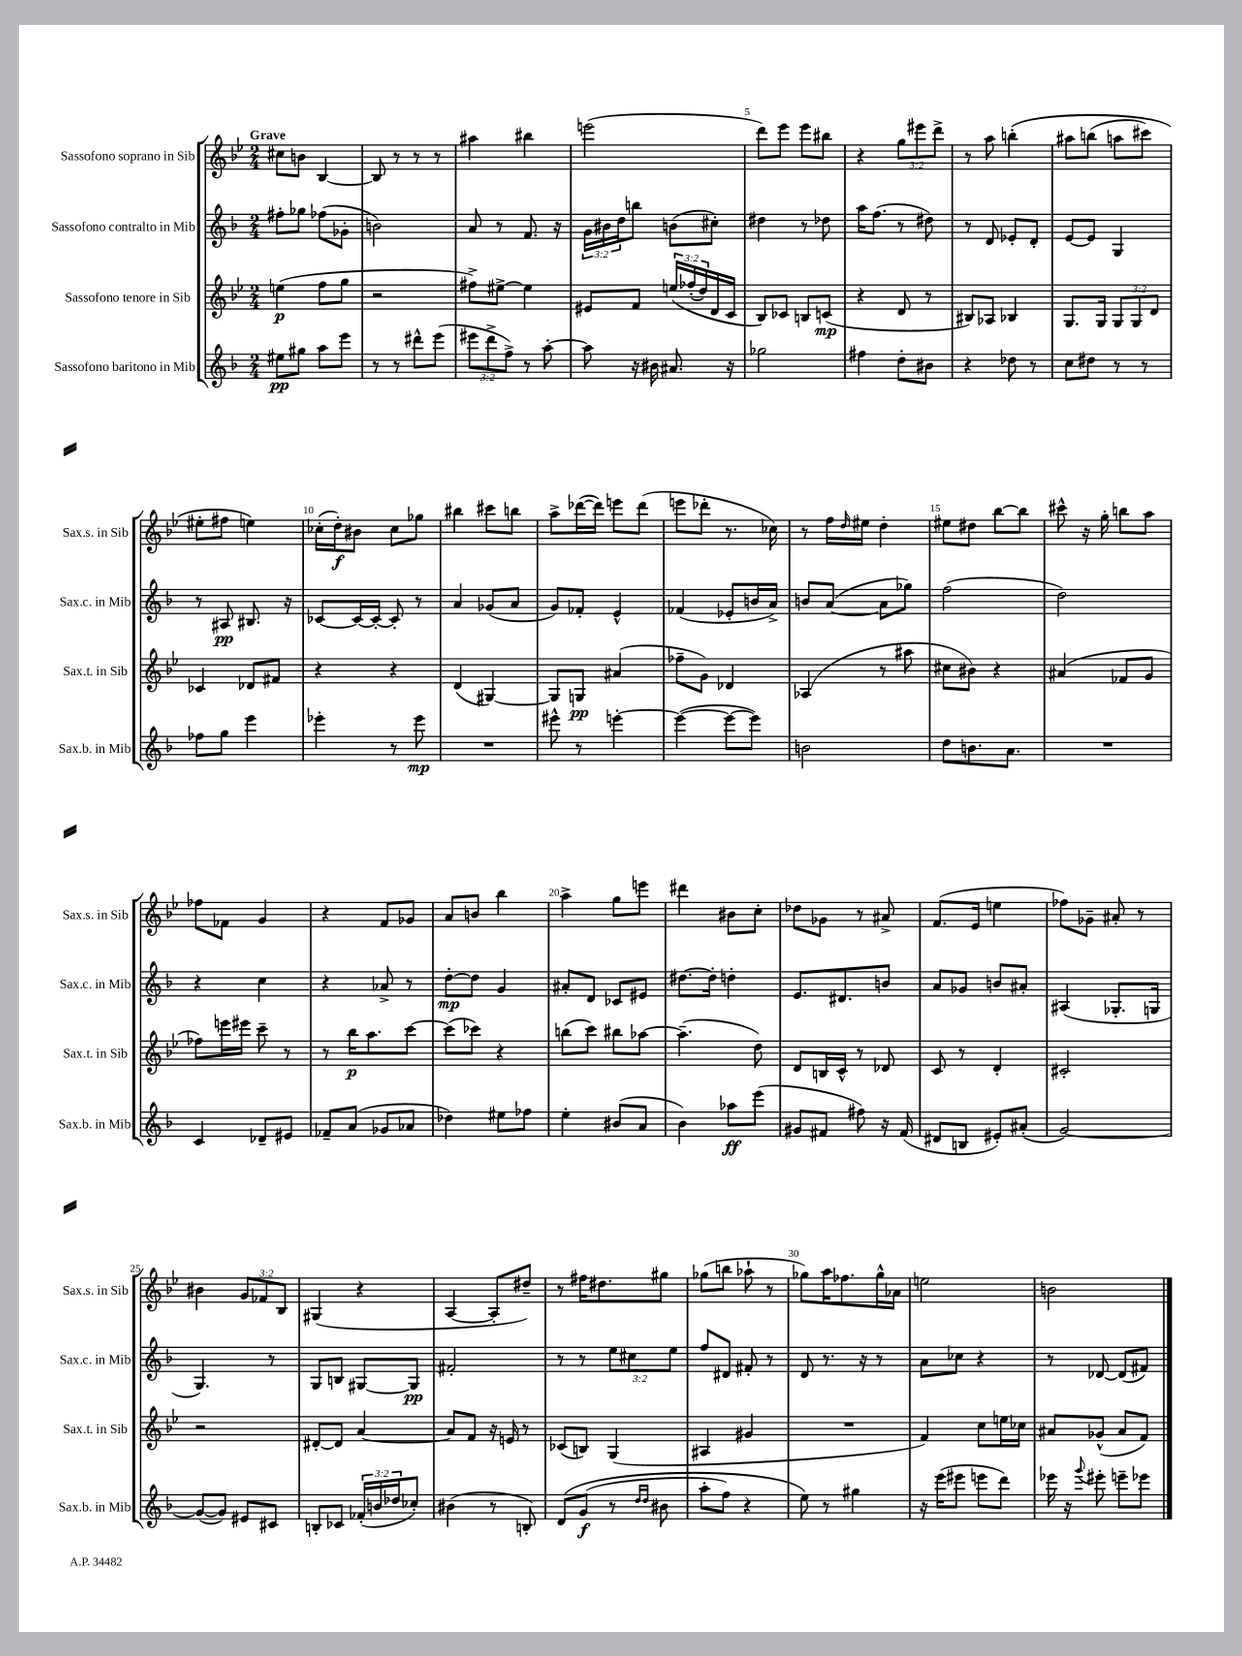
<<
\new StaffGroup <<
\new Staff = "s0" \with { instrumentName = "Sassofono soprano in Sib" shortInstrumentName = "Sax.s. in Sib" } {
    \clef treble \key bes \major \numericTimeSignature \time 2/4 \override Staff.TupletNumber.text = #tuplet-number::calc-fraction-text \tempo "Grave"
    cis''8 b'8 bes4~ |
    bes8 r8 r8 r8 |
    ais''4 bis''4 |
    e'''2( |
    d'''8) ees'''8 ees'''8 bis''8 |
    r4 \tuplet 3/2 { g''8 eis'''8 d'''8-> } |
    r8 a''8 b''4-.\( |
    ais''8 b''8( a''8 cis'''8) |
    eis''8-. fis''8 e''4\) |
    ces''16-.( d''16-.\f) bis'8 ces''8 ges''8 |
    bis''4 cis'''8 b''8 |
    a''8-> des'''16~( des'''16) e'''8 des'''8( |
    e'''8 des'''8-. r8. ces''16) |
    r8 f''16 \grace { d''16 } eis''16 d''4-. |
    eis''8 dis''8 bes''8~ bes''8 |
    cis'''8-^ r16 g''16-. b''8 a''8 |
    fes''8 fes'8 g'4 |
    r4 f'8 ges'8 |
    a'8 b'8 bes''4 |
    a''4-> g''8 e'''8 |
    dis'''4 bis'8 c''8-. |
    des''8 ges'8 r8 ais'8-> |
    f'8.( ees'16 e''4 |
    fes''8) ges'8-- ais'8-. r8 |
    bis'4 \tuplet 3/2 { g'8 fes'8 bes8 } |
    gis4( r4 |
    a4~ a8-. dis''8--) |
    r8 fis''16 dis''8. gis''8 |
    ges''8( b''8 aes''8-! r8 |
    ges''8) a''16 fes''8. ges''16-^ aes'16 |
    e''2 |
    b'2 \bar "|." |
}
\new Staff = "s1" \with { instrumentName = "Sassofono contralto in Mib" shortInstrumentName = "Sax.c. in Mib" } {
    \clef treble \key f \major \numericTimeSignature \time 2/4 \override Staff.TupletNumber.text = #tuplet-number::calc-fraction-text
    fis''8-. ges''8 fes''8( ges'8-. |
    b'2) |
    a'8 r8 f'8. r16 |
    \tuplet 3/2 { g'16 bis'16 d''16 } b''8 b'8( cis''8-.) |
    dis''4 r8 des''8 |
    a''16 f''8.( r8 dis''8) |
    r8 d'8 ees'8-. d'8-. |
    e'8~ e'8 g4 |
    r8 ais8\pp bis8. r16 |
    ces'8~ ces'16~ ces'16~-. ces'8-. r8 |
    a'4 ges'8( a'8 |
    g'8) fes'8-. e'4-^ |
    fes'4( ees'8-. b'16 a'16->) |
    b'8 a'8~( a'8 ges''8) |
    f''2( |
    d''2) |
    r4 c''4 |
    r4 aes'8-> r8 |
    d''8~-.\mp d''8 g'4 |
    ais'8-. d'8 ces'8 eis'8 |
    dis''8.~ dis''16-. d''4-. |
    e'8. dis'8. b'8 |
    a'8 ges'8 b'8 ais'8-. |
    ais4( ges8.-. g16 |
    g4.) r8 |
    g8 b8 gis8~ gis8\pp |
    fis'2-. |
    r8 r8 \tuplet 3/2 { e''8 cis''8 e''8 } |
    f''8 dis'8 fis'8-. r8 |
    d'8 r8. r16 r8 |
    a'8 ces''8 r4 |
    r8 des'8~ des'8( fis'8) \bar "|." |
}
\new Staff = "s2" \with { instrumentName = "Sassofono tenore in Sib" shortInstrumentName = "Sax.t. in Sib" } {
    \clef treble \key bes \major \numericTimeSignature \time 2/4 \override Staff.TupletNumber.text = #tuplet-number::calc-fraction-text
    e''4\p( f''8 g''8 |
    r2 |
    fis''8->) eis''8~-> eis''4 |
    eis'8 f'8 \tuplet 3/2 { e''16\( fes''16-.( d''16) } d'16 c'16 |
    bes8\) ces'8 b8 c'8\mp( |
    r4 d'8 r8 |
    bis8) aes8 bes4 |
    g8. g16 \tuplet 3/2 { g8 g8 d'8 } |
    ces'4 des'8 fis'8 |
    r4 r4 |
    d'4( gis4~) |
    gis8 g8\pp ais'4( |
    fes''8-- g'8) des'4 |
    aes4( r8 ais''8 |
    cis''8 bis'8) r4 |
    ais'4( fes'8 g'8 |
    fes''8) e'''16 eis'''16 c'''8-- r8 |
    r8 bes''16\p a''8. c'''8~ |
    c'''8( ces'''8) r4 |
    b''8( c'''8) bis''8 aes''8~ |
    aes''4.--( d''8) |
    d'8 b16 c'16-^ r8 des'8 |
    c'8 r8 d'4-. |
    cis'2-. |
    r2 |
    dis'8~-. dis'8 a'4~ |
    a'8 f'8 r16 e'16 r8 |
    ces'8( b8) g4( |
    ais4 gis'4 |
    R2 |
    f'4) c''8 e''16 ces''16 |
    ais'8 ges'8-^( ais'8 f'8) \bar "|." |
}
\new Staff = "s3" \with { instrumentName = "Sassofono baritono in Mib" shortInstrumentName = "Sax.b. in Mib" } {
    \clef treble \key f \major \numericTimeSignature \time 2/4 \override Staff.TupletNumber.text = #tuplet-number::calc-fraction-text
    eis''8\pp gis''8 a''8 e'''8 |
    r8 r8 dis'''8-^ e'''8( |
    \tuplet 3/2 { eis'''8 d'''8-> f''8->) } r8 a''8~-. |
    a''8 r16 bis'16 ais'8. r16 |
    ges''2 |
    fis''4 d''8-. bis'8 |
    r4 des''8 r8 |
    c''8 dis''8 r8 r8 |
    fes''8 g''8 e'''4 |
    ees'''4-. r8 ees'''8\mp |
    R2 |
    eis'''8-^ r8 e'''4~-. |
    e'''4~( e'''8~ e'''8) |
    b'2 |
    d''8 b'8. a'8. |
    R2 |
    c'4 des'8-- eis'8 |
    fes'8-- a'8( ges'8 aes'8 |
    des''4) eis''8 fes''8 |
    e''4-. bis'8( a'8 |
    bes'4) aes''8\ff e'''8( |
    gis'8 fis'8 fis''8) r16 fis'16( |
    dis'8 b8 eis'8-.) ais'8-.( |
    g'2~) |
    g'8~( g'8) eis'8 cis'8 |
    b8-. ces'8 \tuplet 3/2 { fes'16-.( b'16 des''16 } ces''8-.) |
    bis'4( r8 b8-.) |
    d'8\( g'8\f( r8 \grace { d''16 d''16 } bis'8 |
    a''8-. f''8) r4 |
    e''8\) r8 gis''4 |
    r16 e'''16( eis'''8 e'''8 d'''8) |
    ees'''16 r16 \appoggiatura { g'''8 } eis'''8-. e'''8-- ees'''8 \bar "|." |
}
>>
>>
\layout { \context { \Score \override BarNumber.break-visibility = ##(#f #t #t) barNumberVisibility = #(every-nth-bar-number-visible 5) } }
